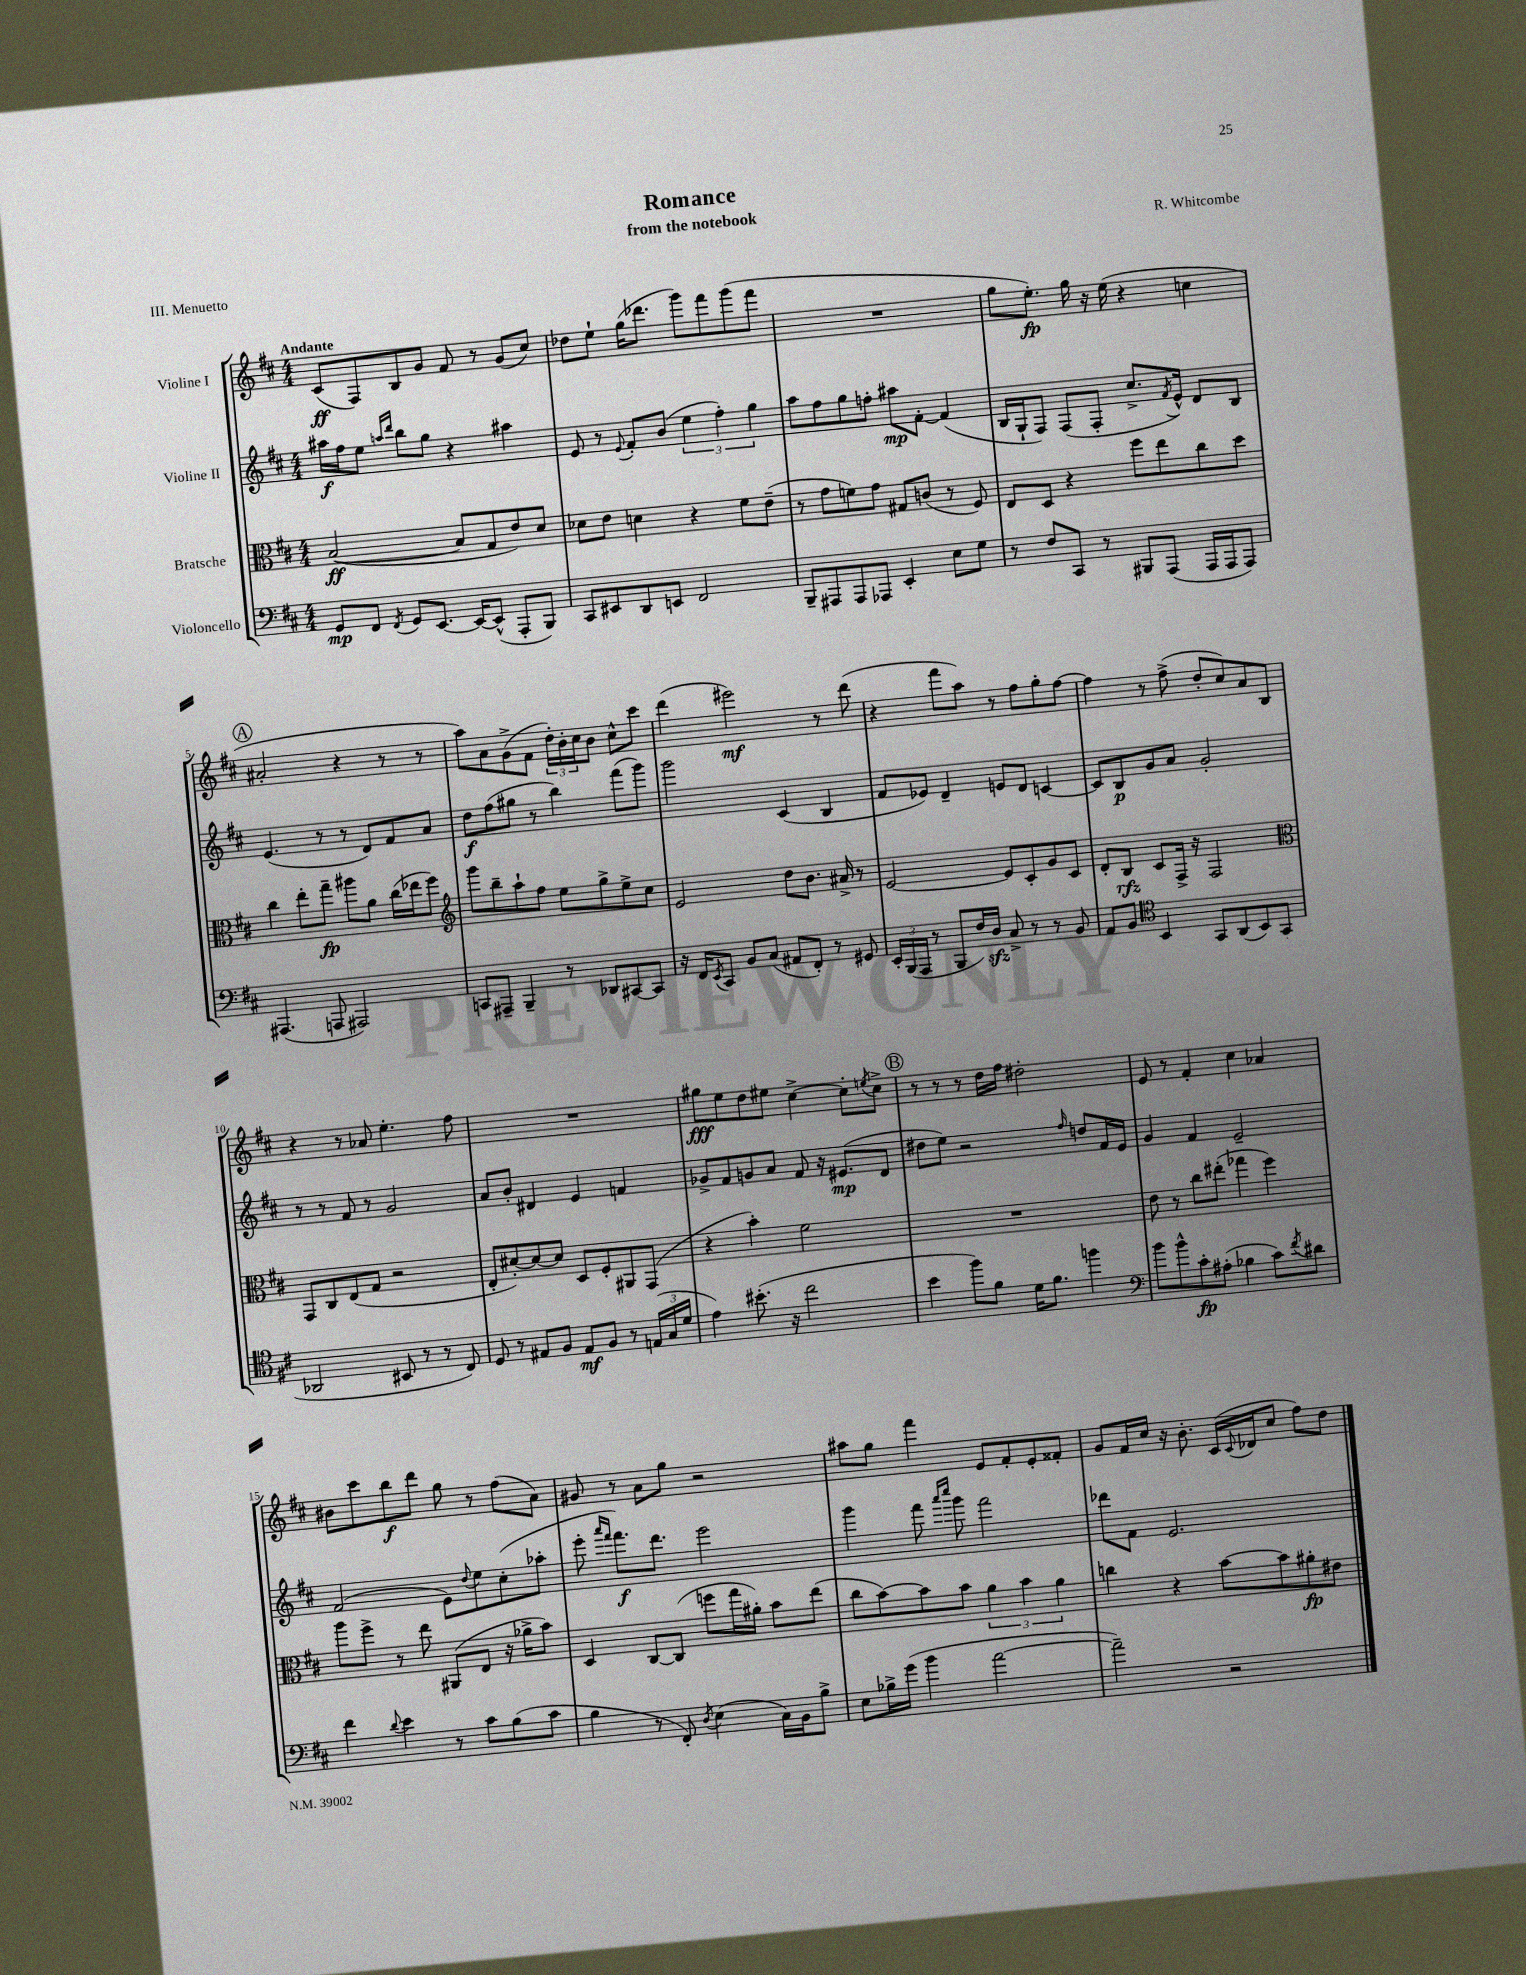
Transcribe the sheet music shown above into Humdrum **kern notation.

**kern	**kern	**kern	**kern
*staff4	*staff3	*staff2	*staff1
*clefF4	*clefC3	*clefG2	*clefG2
*k[f#c#]	*k[f#c#]	*k[f#c#]	*k[f#c#]
*M4/4	*M4/4	*M4/4	*M4/4
8GG	([2B	16aa#	(8c#
.	.	16ff#	.
8FF#	.	8ee	8F#)
.	.	16qqaa	.
8qFF#	.	16qqddd	.
8GG	.	8bb	8B
[8.EE	.	8gg	8g
.	8B]	4r	8f#
16EE_	.	.	.
(8EE^^]	8G	.	8r
8AAA'	8e)	4aa#	(8g
8BBB)	8d	.	8cc#)
=	=	=	=
8CC#	8d-	8e	8dd-
8EE#	8e	8r	8ee`
.	.	8qqe	.
8DD	4d	8f#'	(16gg
.	.	.	8.ddd-
8EE	.	(8b	.
2FF#	4r	6ee	8ggg)
.	.	.	8fff#
.	.	6ff#')	.
.	8f#	.	(8ggg
.	.	6gg	.
.	(8e~	.	8fff#
=	=	=	=
8BBB~	8r	8aa	1r
8AAA#	8g	8ff#	.
8AAA#	8f)	8gg	.
8AAA-	8g	8ff'	.
4EE'	8G#	8aa#	.
.	(8c	[8f#'	.
8E	8r	(4f#]	.
8G	8F#)	.	.
=	=	=	=
8r	8E	16B	8gg
.	.	16G`	.
8F#	8D	8F#)	8.ee')
8CC#	4r	(8F#	.
.	.	.	16gg
8r	.	8F#'	16r
.	.	.	(16ee
8BBB#	8ff#	8.cc#^	4r
(8AAA	8ee	.	.
.	.	8qf#	.
.	.	16e^^)	.
16AAA	8cc#	8d	4cc
16AAA	.	.	.
8AAA)	8dd	8B	.
=	=	=	=
(4.AAA#	4cc#	(4.e	2a#'
.	8ee'	.	.
8AAA	8gg~	8r	.
2AAA#)	8aa#	8r	4r
.	8a	8d)	.
.	(16cc#	8f#	8r
.	16ee-	.	.
.	8ff#)	8a	8r
=	=	=	=
*	*clefG2	*	*
8CC	8ggg	8dd	8aa)
8AAA#~	8bb~	(8ff#	8a
4BBB~	8aa`	8gg#	(8g^
.	8ff#	8r	8f#
8r	8ee	4bb)	24dd')
.	.	.	24b'
.	.	.	24cc#
8DD-	8gg^	.	8b
[8CC#	8ee^	(8fff#	8cc#^^
8CC#]	8cc#	8ggg)	8ccc#
=	=	=	=
16r	2e	2ggg	(4ddd
16FF#	.	.	.
8qEE	.	.	.
8CC#	.	.	.
8BB	.	.	2eee#)
(8C#	.	.	.
8AA#	8dd	(4c#	.
8FF#')	8.b	.	.
8r	.	4B	8r
.	16a#^	.	.
8GG#	8r	.	(8ddd
=	=	=	=
24EE'	[2e	8f#	4r
(24BBB	.	.	.
24AAA	.	.	.
8r	.	8e-)	.
8BBB	.	4d~	8fff#
16F#)	.	.	8aa)
16D	.	.	.
8C#^	8e]	8e	8r
8r	8c#'	8d	8ff#
8r	8g	[4c	8gg'
8BB	8c#	.	[8ff#
=	=	=	=
8AA	8d'	8c]	4ff#]
8BB	8B	8B	.
*clefC4	*	*	*
4BB	8c#	8g	8r
.	16F#^	8a	(8ff#^
.	16r	.	.
8GG	2F#	2g'	8dd'
(8AA	.	.	8cc#)
8BB)	.	.	8a
(8GG	.	.	8B
=	=	=	=
*	*clefC3	*	*
2AA-	8GG	8r	4r
.	8C#	8r	.
.	(8E	8f#	8r
.	8G	8r	8a-
8BB#	2r	2g	4.ee'
8r	.	.	.
8r	.	.	.
8C#)	.	.	8ff#
=	=	=	=
8D	8E'	8a	1r
8r	[8d#')	8b'	.
8E#	8d#_	4d#	.
8F#	8d#]	.	.
8E#	8D	4e	.
8F#	8F#'	.	.
8r	8AA#	4f	.
(24E	(8GG	.	.
24G	.	.	.
24d	.	.	.
=	=	=	=
4e)	4r	8g-^	8gg#
.	.	8f#	8ee
(8.b#'	4b')	8g	8dd
.	.	8a	8ee#
16r	.	.	.
2cc#	2f#	8f#	[4cc#^
.	.	16r	.
.	.	(8.e#	.
.	.	.	8cc#']
.	.	.	8qee
.	.	8d	8cc#^
=	=	=	=
4b	1r	8dd#	8r
.	.	8ee)	8r
8ff#)	.	2r	8r
8f#	.	.	16dd
.	.	.	16ff#
16d	.	.	2dd#'
8.f#	.	.	.
.	.	16qqff#	.
4ff	.	8dd	.
.	.	16f#	.
.	.	16e	.
=	=	=	=
*clefF4	*	*	*
8b	8e	4g	8e
8b^^	8r	.	8r
8c#'	8cc#	4f#	4f#'
(8A#'	(8ee#'	.	.
4B-	4gg-	2e~	4cc#
8c#)	4ff#)	.	4a-
8qf#	.	.	.
8d#	.	.	.
=	=	=	=
4f#	8aa	(2f#	8b#
.	8ff#^	.	8ccc#
8qqd	.	.	.
4e	8r	.	8bb
.	8ee	.	8ddd
8r	(8AA#	8e)	8gg
.	.	8qqdd	.
8c#	8E	8ee	8r
(8B	16r	(8cc#'	(8ff#
.	16a-^	.	.
8c#	8b)	8aa-'	8a)
=	=	=	=
4B	4D	8eee'	8g#
.	.	16qqaaa	.
.	.	16qqfff#	.
.	.	8.fff#)	8r
8r	[8C#	.	8a
.	.	8.ddd	.
8FF#')	(8C#]	.	8gg
8qD	.	.	.
(4E	8ff	2eee	2r
.	16gg	.	.
.	16a#')	.	.
16C#)	8b	.	.
16BB	.	.	.
8B^	(8ee	.	.
=	=	=	=
8E	8cc#	4ggg	8aa#
16B-^	[8b)	.	8gg
(16g	.	.	.
4b	8b]	8fff#	4fff#
.	.	16qqaaa	.
.	.	16qqcccc#	.
.	8b	8ggg	.
[2a	6a	2fff#	8e
.	.	.	8f#'
.	6b	.	.
.	.	.	8e'
.	6a	.	.
.	.	.	8f##'
=	=	=	=
2a~])	4cc	8ddd-	8g
.	.	8f#	16f#
.	.	.	16cc#
.	4r	2.e	16r
.	.	.	8.b'
2r	[8b	.	(16c#
.	.	.	8qqc#
.	.	.	16d-
.	8b]	.	8cc#
.	8a#'	.	8ff#)
.	8e#	.	8dd
==	==	==	==
*-	*-	*-	*-
